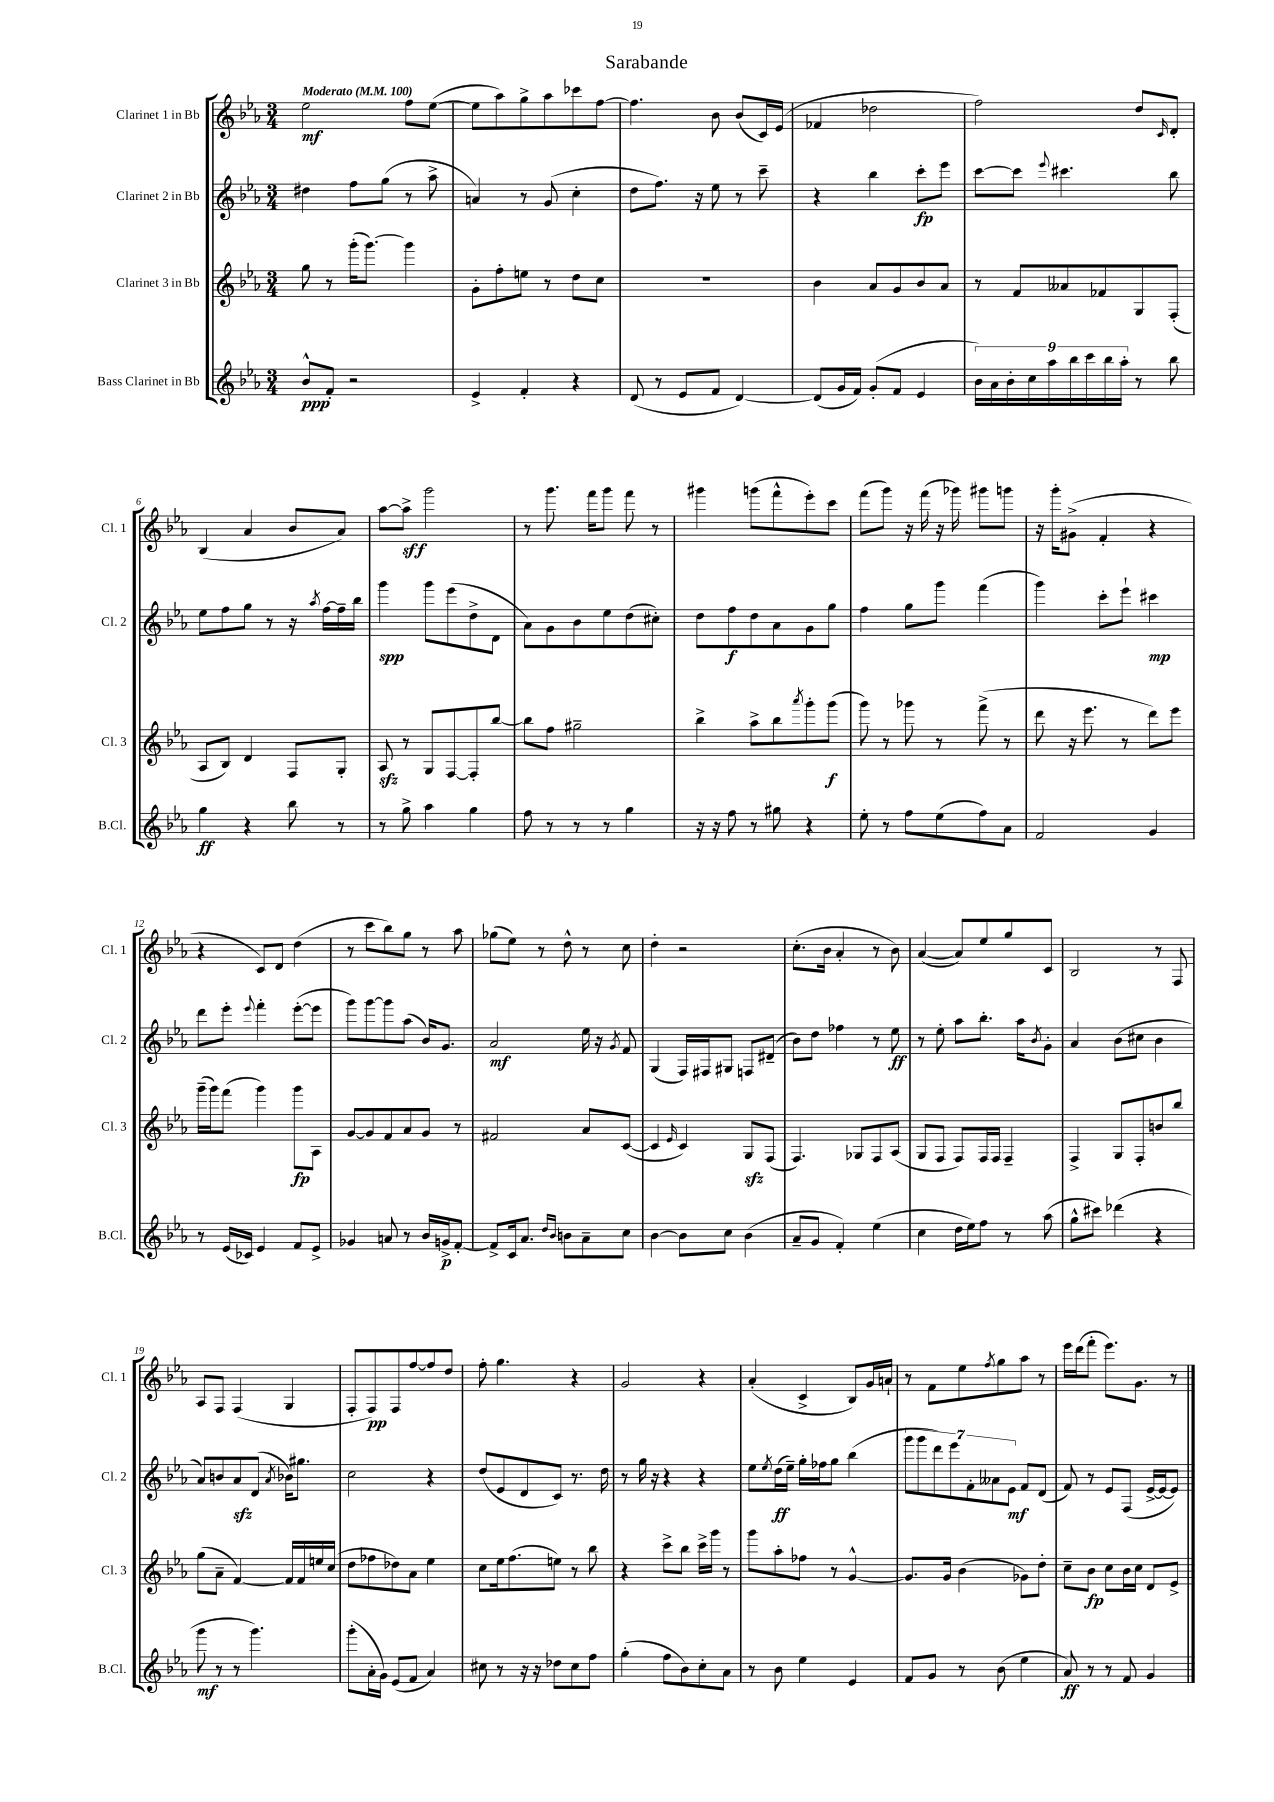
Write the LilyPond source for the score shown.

\header { title = "Sarabande" }
<<
\new StaffGroup <<
\new Staff = "s0" \with { instrumentName = "Clarinet 1 in Bb" shortInstrumentName = "Cl. 1" } {
    \clef treble \key ees \major \numericTimeSignature \time 3/4 \tempo "Moderato" 4 = 100
    ees''2\mf f''8 ees''8~( |
    ees''8 aes''8) g''8-> aes''8 ces'''8 f''8~ |
    f''4. bes'8 bes'8( c'16) ees'16( |
    fes'4 des''2 |
    f''2) d''8 \grace { c'16 } d'8-. |
    bes4( aes'4 bes'8 aes'8) |
    aes''8~ aes''8->\sff g'''2 |
    r8 g'''8. f'''16 g'''8 f'''8 r8 |
    gis'''4 g'''8( f'''8-^ ees'''8-.) c'''8 |
    f'''8( g'''8) r16 f'''16( r16 ges'''16) gis'''8 g'''8 |
    r16 g'''16-. gis'8->( f'4-. r4 |
    r4 c'8) d'8 d''4( |
    r8 c'''8 bes''8) g''8 r8 aes''8 |
    ges''8( ees''8) r8 d''8-^ r8 c''8 |
    d''4-. r2 |
    c''8.-.( bes'16 aes'4-. r8 bes'8) |
    aes'4~( aes'8) ees''8 g''8 c'8 |
    bes2 r8 f8 |
    aes8 f8 f4( g4 |
    f8-. f8\pp) f8 f''8~ f''8 d''8 |
    f''8-. g''4. r4 |
    g'2 r4 |
    aes'4-.( c'4-> bes8) g'16 a'16-! |
    r8 f'8 ees''8 \acciaccatura { f''8 } g''8 aes''8 r8 |
    ees'''16 d'''16( f'''8-. ees'''8.) g'8. r8 \bar "|." |
}
\new Staff = "s1" \with { instrumentName = "Clarinet 2 in Bb" shortInstrumentName = "Cl. 2" } {
    \clef treble \key ees \major \numericTimeSignature \time 3/4
    dis''4 f''8 g''8( r8 aes''8-> |
    a'4) r8 g'8( c''4-. |
    d''8 f''8.) r16 ees''8 r8 c'''8-- |
    r4 bes''4 c'''8-.\fp ees'''8 |
    c'''8~ c'''8 \appoggiatura { ees'''8 } cis'''4. bes''8 |
    ees''8 f''8 g''8 r8 r16 \acciaccatura { aes''8 } f''16~ f''16-- bes''16 |
    g'''4\spp g'''8 ees'''8( d''8-> d'8 |
    aes'8) g'8 bes'8 ees''8 d''8( cis''8-.) |
    d''8 f''8\f d''8 aes'8 g'8 g''8 |
    f''4 g''8 g'''8 f'''4( |
    g'''4) c'''8-. ees'''8-! cis'''4\mp |
    d'''8 ees'''8-. \appoggiatura { ees'''8 } f'''4-. ees'''8~-.( ees'''8 |
    g'''8) g'''8~ g'''8 aes''8( bes'16) g'8. |
    aes'2\mf ees''16 r16 \acciaccatura { g'8 } f'8 |
    g4( f16) fis16 gis8 f8 dis'8--( |
    bes'8) d''8 fes''4 r8 ees''8\ff |
    r8 ees''8-. aes''8 bes''8.-. aes''16 \acciaccatura { bes'8 } g'8-. |
    aes'4 bes'8( cis''8 bes'4 |
    aes'8) b'8 aes'8\sfz d'8( \acciaccatura { aes'8 } bes'16) gis''8. |
    c''2 r4 |
    d''8( ees'8 d'8 c'8) r8. d''16 |
    r8 g''16 r16 r4 r4 |
    ees''8 \acciaccatura { ees''8 } d''16\ff( ees''16--) g''16-. fes''16 g''8 bes''4( |
    \tuplet 7/4 { g'''8 g'''8 d'''8) ees'''8 f'8-. aeses'8 ees'8\mf } f'8 d'8( |
    f'8) r8 ees'8 f8( ees'16~-> ees'16~ ees'8) \bar "|." |
}
\new Staff = "s2" \with { instrumentName = "Clarinet 3 in Bb" shortInstrumentName = "Cl. 3" } {
    \clef treble \key ees \major \numericTimeSignature \time 3/4
    g''8 r8 g'''16-.( g'''8.~) g'''4 |
    g'8-. f''8-. e''8 r8 d''8 c''8 |
    R2. |
    bes'4 aes'8 g'8 bes'8 aes'8 |
    r8 f'8 aeses'8 fes'8 g8 f8-.( |
    aes8 bes8) d'4 f8 g8-. |
    aes8\sfz r8 g8 f8~ f8-. bes''8~ |
    bes''8 f''8 gis''2-- |
    bes''4-> aes''8-> bes''8 \acciaccatura { aes'''8 } g'''8-. g'''8\f( |
    g'''8) r8 ges'''8 r8 f'''8->( r8 |
    d'''8 r16 ees'''8. r8 d'''8) ees'''8 |
    g'''16--( g'''16) f'''8( g'''4) g'''8\fp aes8 |
    g'8~ g'8 f'8 aes'8 g'8 r8 |
    fis'2 aes'8 c'8~( |
    c'4 \grace { ees'16 } c'4) g8\sfz f8( |
    f4.) ges8 f8 aes8( |
    g8 f8 f8) f16 f16 f4-- |
    f4-> g8 f8-. b'8 bes''8 |
    g''8( aes'8-- f'4~) f'16 f'16 e''16 c''16( |
    d''8 fes''8 des''8) aes'8 ees''4 |
    c''8 ees''16 f''8.( e''8) r8 bes''8 |
    r4 c'''8-> bes''8 c'''16-> g'''16 r8 |
    g'''8 aes''8-. fes''8 r8 g'4~-^ |
    g'8. g'16 bes'4( ges'8) d''8-. |
    c''8-- bes'8\fp c''8 bes'16 c''16 d'8 ees'8-> \bar "|." |
}
\new Staff = "s3" \with { instrumentName = "Bass Clarinet in Bb" shortInstrumentName = "B.Cl." } {
    \clef treble \key ees \major \numericTimeSignature \time 3/4
    bes'8-^\ppp f'8-. r2 |
    ees'4-> f'4-. r4 |
    d'8( r8 ees'8 f'8 d'4~) |
    d'8( g'16 f'16) g'8-.( f'8 ees'4 |
    \tuplet 9/8 { bes'16) aes'16 bes'16-. c''16 aes''16 bes''16 c'''16 bes''16 aes''16-. } r8 bes''8 |
    g''4\ff r4 bes''8 r8 |
    r8 g''8-> aes''4 g''4 |
    f''8 r8 r8 r8 g''4 |
    r16 r16 f''8 r8 gis''8 r4 |
    ees''8-. r8 f''8 ees''8( f''8) aes'8 |
    f'2 g'4 |
    r8 ees'16( ces'16) ees'4 f'8 ees'8-> |
    ges'4 a'8 r8 bes'16 g'16->\p f'8~-. |
    f'8-> c'16 aes'8. \grace { d''16 bes'16 } b'8 aes'8-- c''8 |
    bes'4~ bes'8 c''8 bes'4( |
    aes'8-- g'8 f'4-.) ees''4( |
    c''4 d''16 ees''16) f''8 r8 aes''8( |
    g''8-^ cis'''8) des'''4( r4 |
    g'''8\mf r8 r8 g'''4.) |
    g'''8-.( aes'16-. g'16) ees'8( f'8 aes'4) |
    cis''8 r8 r16 r16 des''8 cis''8 f''8 |
    g''4-.( f''8 bes'8) c''8-. aes'8 |
    r8 bes'8 ees''4 ees'4 |
    f'8 g'8 r8 bes'8( ees''4 |
    aes'8\ff) r8 r8 f'8 g'4 \bar "|." |
}
>>
>>
